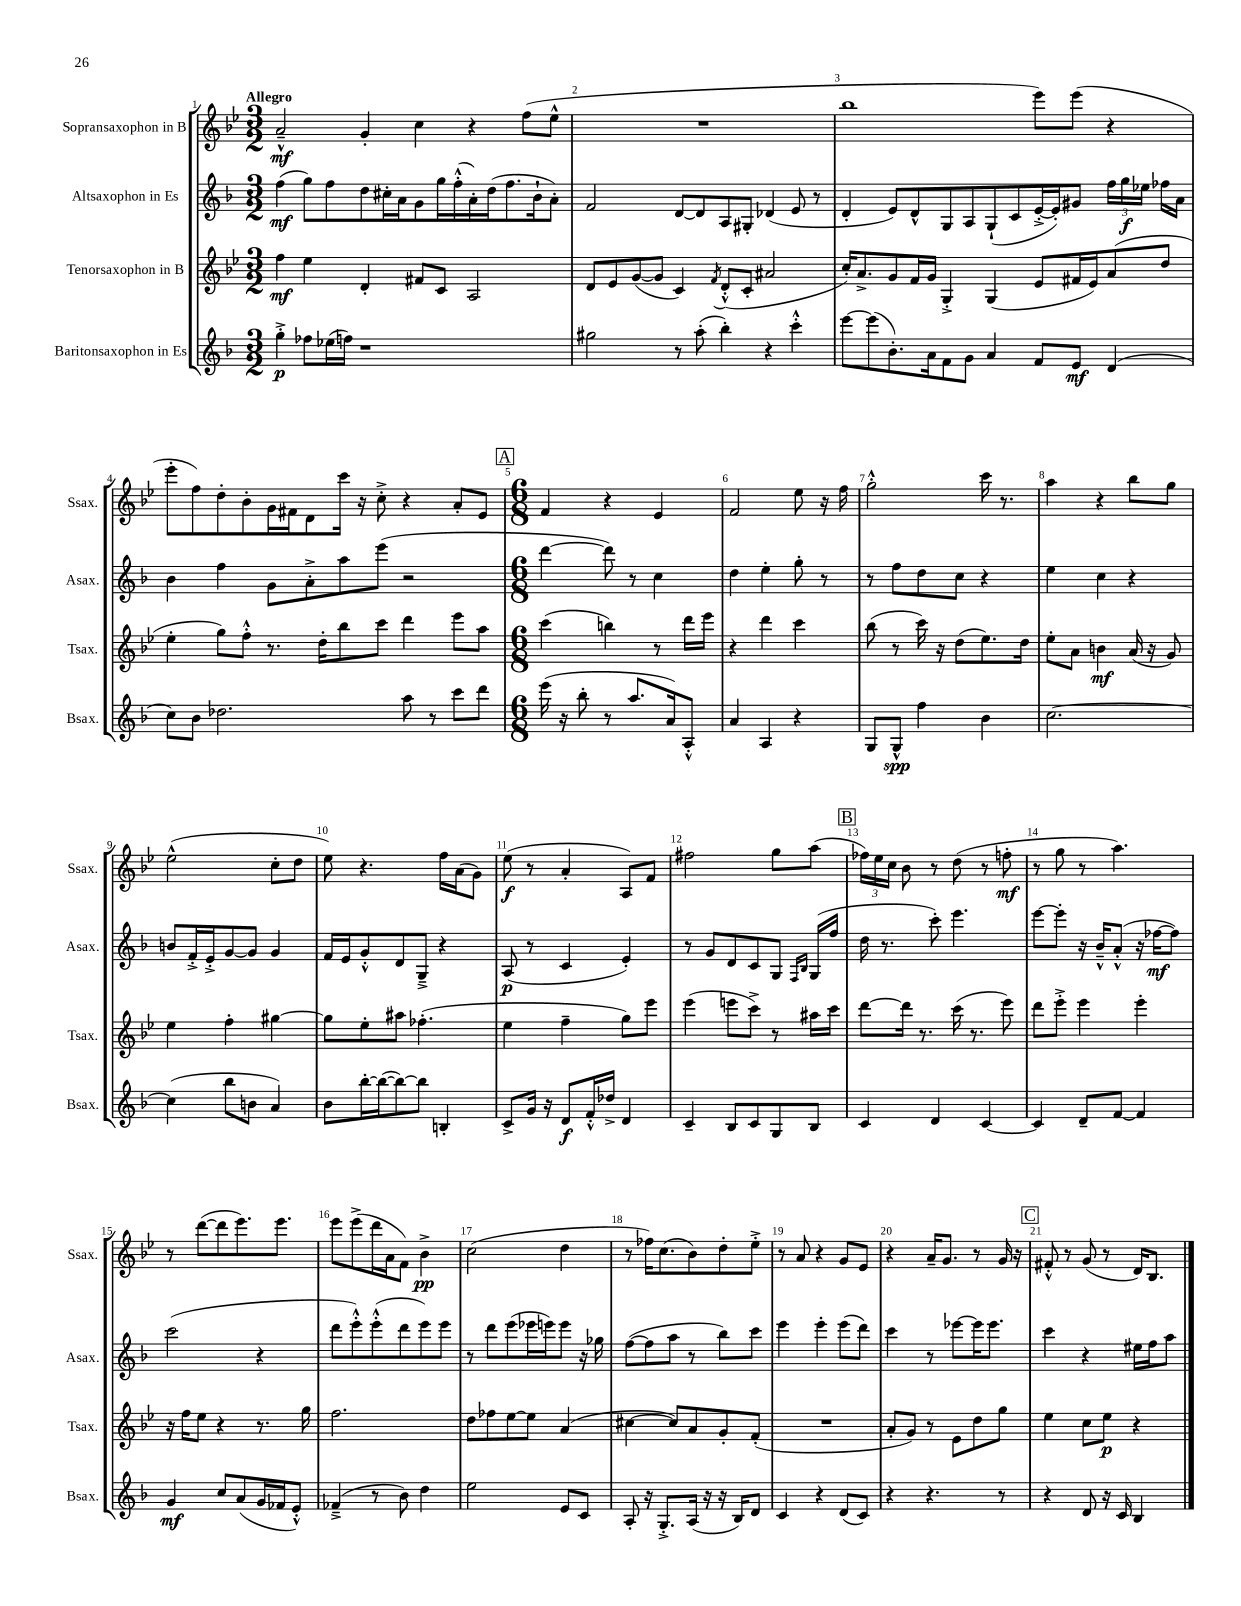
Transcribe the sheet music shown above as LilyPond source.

<<
\new StaffGroup <<
\new Staff = "s0" \with { instrumentName = "Sopransaxophon in B" shortInstrumentName = "Ssax." } {
    \clef treble \key bes \major \numericTimeSignature \time 3/2 \tempo "Allegro"
    \autoBeamOff a'2---^\mf g'4-. c''4 r4 f''8[( ees''8]-^ |
    R1. |
    bes''1 ees'''8[) ees'''8]( r4 |
    ees'''8[-. f''8) d''8-. bes'8-. g'16 fis'16 d'8 c'''16] r16 c''8-.-> r4 a'8[-. ees'8] |
    \mark \markup { \box "A" } \numericTimeSignature \time 6/8 f'4 r4 ees'4 |
    f'2 ees''8 r16 f''16 |
    g''2-.-^ c'''16 r8. |
    a''4 r4 bes''8[ g''8] |
    ees''2-^( c''8[-. d''8] |
    ees''8) r4. f''16[ a'16( g'8]) |
    ees''8\f( r8 a'4-. a8[) f'8] |
    fis''2 g''8[ a''8]( |
    \mark \markup { \box "B" } \tuplet 3/2 { fes''16[) ees''16 c''16] } bes'8 r8 d''8( r8 f''8-.\mf |
    r8 g''8 r8 a''4.) |
    r8 d'''8[~( d'''8 ees'''8.) ees'''8.] |
    ees'''8[ ees'''8->( d'''16 a'16 f'8]) bes'4->\pp |
    c''2( d''4 |
    r8 fes''16[) c''8.( bes'8) d''8-. ees''8]-.-> |
    r8 a'8 r4 g'8[ ees'8] |
    r4 a'16[-- g'8.] r8 g'16 r16 |
    \mark \markup { \box "C" } fis'8-.-^ r8 g'8( r8 d'16[) bes8.] \bar "|." |
}
\new Staff = "s1" \with { instrumentName = "Altsaxophon in Es" shortInstrumentName = "Asax." } {
    \clef treble \key f \major \numericTimeSignature \time 3/2
    \autoBeamOff f''4\mf( g''8[) f''8 d''8 cis''16-. a'16 g'8 g''16 f''16-.-^( a'16-.) d''16( f''8. bes'16-! a'8]-.) |
    f'2 d'8[~ d'8 a8 gis8]-. des'4( e'8 r8 |
    d'4-. e'8[) d'8-^ g8 a8 g8-!( c'8 e'16~-.-> e'16-.) gis'8] \tuplet 3/2 { f''16[ g''16\f ees''16] } fes''16[ a'16] |
    bes'4 f''4 g'8[ a'8-.-> a''8 e'''8]( r2 |
    \mark \markup { \box "A" } \numericTimeSignature \time 6/8 d'''4~ d'''8) r8 c''4 |
    d''4 e''4-. g''8-. r8 |
    r8 f''8[ d''8 c''8] r4 |
    e''4 c''4 r4 |
    b'8[ f'16-.-> e'16-.-> g'8~ g'8] g'4 |
    f'16[ e'16 g'8-.-^ d'8 g8]---> r4 |
    a8\p( r8 c'4 e'4-.) |
    r8 g'8[ d'8 c'8 g8] \grace { f16[ bes16] } g16[( f''16] |
    \mark \markup { \box "B" } d''16 r8. c'''8-.) e'''4. |
    e'''8[~ e'''8]-. r16 bes'16[---^ a'8]-.-^( r16 fes''16[~\mf fes''8]) |
    c'''2( r4 |
    d'''8[ e'''8-.-^) e'''8-.-^( d'''8 e'''8) e'''8] |
    r8 d'''8[ e'''8( ees'''16 e'''16) e'''8] r16 ges''16 |
    f''8[~( f''8 a''8] r8 bes''8[) c'''8] |
    e'''4 e'''4-. e'''8[( d'''8]) |
    c'''4 r8 ees'''8[~ ees'''16 ees'''8.] |
    \mark \markup { \box "C" } c'''4 r4 eis''16[ f''16 a''8] \bar "|." |
}
\new Staff = "s2" \with { instrumentName = "Tenorsaxophon in B" shortInstrumentName = "Tsax." } {
    \clef treble \key bes \major \numericTimeSignature \time 3/2
    \autoBeamOff f''4\mf ees''4 d'4-. fis'8[ c'8] a2 |
    d'8[ ees'8 g'8~( g'8] c'4) \acciaccatura { f'8 } d'8[-.-^( c'8]-. ais'2 |
    c''16[-.) a'8.-> g'8 f'16 g'16] g4-.-> g4( ees'8[ fis'16 ees'16) a'8( d''8] |
    ees''4-. g''8[) f''8]-.-^ r8. d''16[-. bes''8 c'''8] d'''4 ees'''8[ a''8] |
    \mark \markup { \box "A" } \numericTimeSignature \time 6/8 c'''4( b''4) r8 d'''16[ ees'''16] |
    r4 d'''4 c'''4 |
    bes''8( r8 c'''16) r16 d''8[( ees''8.) d''16] |
    ees''8[-. a'8] b'4\mf a'16( r16 g'8) |
    ees''4 f''4-. gis''4~ |
    gis''8[ ees''8-. ais''8] fes''4.-.( |
    ees''4 f''4-- g''8[) ees'''8] |
    ees'''4( e'''8[ c'''8]->) r8 ais''16[ c'''16] |
    \mark \markup { \box "B" } d'''8[~ d'''16] r8. c'''16( r8. ees'''8) |
    d'''8[ ees'''8]-.-> ees'''4 ees'''4-. |
    r16 f''16[ ees''8] r4 r8. g''16 |
    f''2. |
    d''8[ fes''8 ees''8~ ees''8] a'4( |
    cis''4~ cis''8[) a'8 g'8-. f'8]-.( |
    R2. |
    a'8[-. g'8]) r8 ees'8[ d''8 g''8] |
    \mark \markup { \box "C" } ees''4 c''8[ ees''8]\p r4 \bar "|." |
}
\new Staff = "s3" \with { instrumentName = "Baritonsaxophon in Es" shortInstrumentName = "Bsax." } {
    \clef treble \key f \major \numericTimeSignature \time 3/2
    \autoBeamOff g''4-.->\p fes''8[ ees''16( f''16]) r1 |
    gis''2 r8 a''8-.( bes''4-.) r4 c'''4-.-^ |
    e'''8[~ e'''8( bes'8.-.) a'16 f'8 g'8] a'4 f'8[ e'8]\mf d'4( |
    c''8[) bes'8] des''2. a''8 r8 c'''8[ d'''8] |
    \mark \markup { \box "A" } \numericTimeSignature \time 6/8 e'''16( r16 bes''8-. r8 a''8.[ a'16) a8]-.-^ |
    a'4 a4 r4 |
    g8[ g8]-^\spp f''4 bes'4 |
    c''2.~ |
    c''4( bes''8[ b'8] a'4) |
    bes'8[ bes''16~-. bes''16~( bes''8~) bes''8] b4-. |
    c'8[-> g'16] r16 d'8[\f f'16-.-^ des''16]-> d'4 |
    c'4-- bes8[ c'8 g8 bes8] |
    \mark \markup { \box "B" } c'4 d'4 c'4~ |
    c'4 d'8[-- f'8]~ f'4 |
    g'4\mf c''8[ a'8( g'16 fes'16 e'8]-.-^) |
    fes'4--->( r8 bes'8) d''4 |
    e''2 e'8[ c'8] |
    a8-. r16 g8.[-.-> a16]( r16 r16 bes16[) d'8] |
    c'4 r4 d'8[( c'8]) |
    r4 r4. r8 |
    \mark \markup { \box "C" } r4 d'8 r16 c'16 bes4 \bar "|." |
}
>>
>>
\layout { \context { \Score \override BarNumber.break-visibility = ##(#f #t #t) barNumberVisibility = #all-bar-numbers-visible } }
